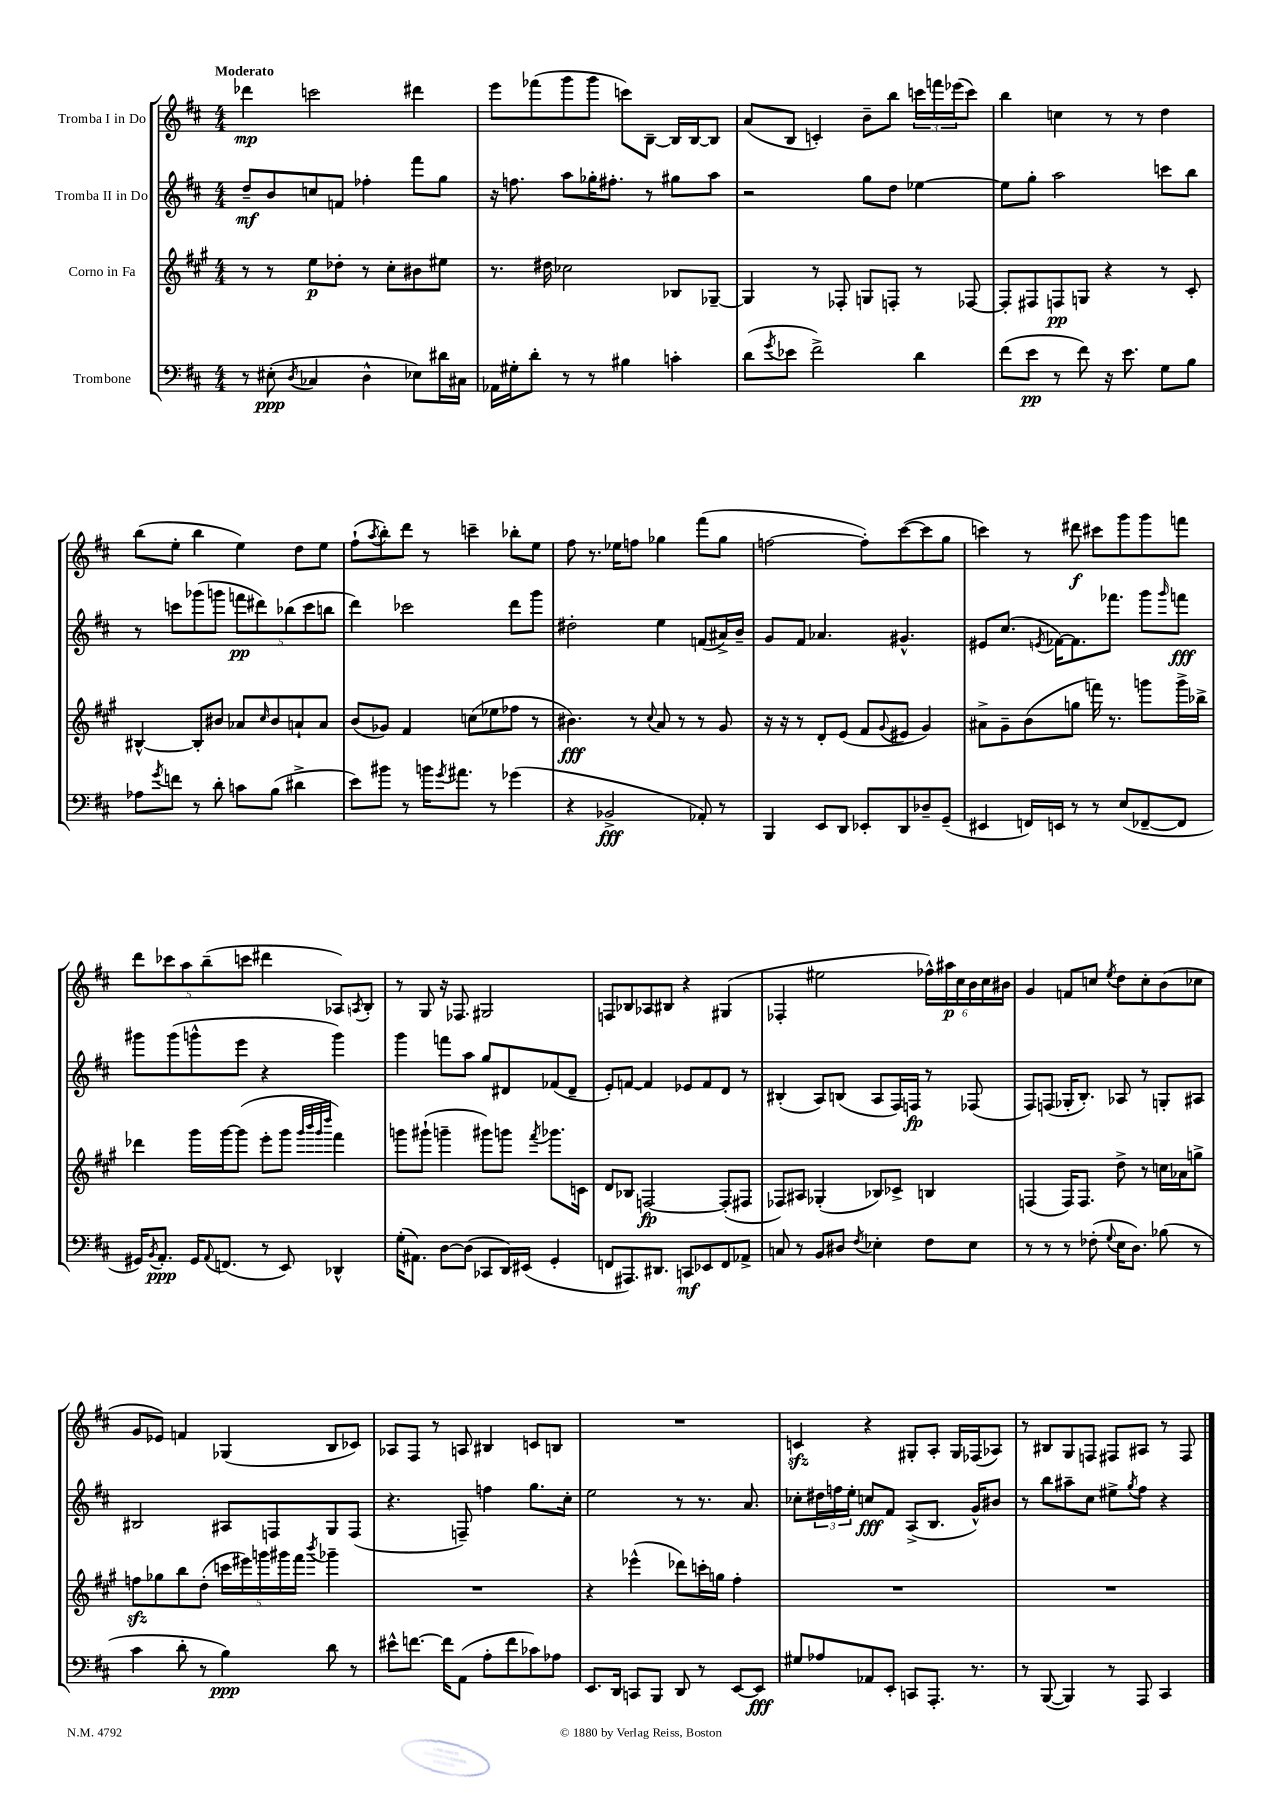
<<
\new StaffGroup <<
\new Staff = "s0" \with { instrumentName = "Tromba I in Do" } {
    \clef treble \key d \major \numericTimeSignature \time 4/4 \tempo "Moderato"
    des'''4\mp c'''2 dis'''4 |
    e'''8 fes'''8( g'''8 g'''8 c'''8) b8~-- b16 b16~ b8 |
    a'8( b8 c'4-.) b'8-- b''8 \tuplet 3/2 { c'''16 f'''16 ees'''16( } c'''8) |
    b''4 c''4 r8 r8 d''4 |
    b''8( e''8-. b''4 e''4) d''8 e''8 |
    fis''8-!( \acciaccatura { a''8 } b''8-.) d'''8 r8 c'''4-- bes''8-. e''8 |
    fis''8 r8. ees''16 f''8 ges''4 fis'''8( ges''8 |
    f''2~ f''8-.) cis'''8~( cis'''8 g''8 |
    c'''4) r8 dis'''8\f cis'''8 g'''8 g'''8 f'''8 |
    \tuplet 5/4 { d'''8 ces'''8 a''8 b''8--( c'''8 } dis'''4 aes8) \acciaccatura { a8 } b8-. |
    r8 g8 r16 fes8. gis2 |
    f8 bes8 aes8 bis8 r4 gis4( |
    fes4-. eis''2 \tuplet 6/4 { fes''16-^) ais''16\p cis''16 b'16 cis''16 bis'16 } |
    g'4 f'8 c''8 \acciaccatura { e''8 } d''8 c''8-. b'8( ces''8 |
    g'8 ees'8) f'4 ges4( b8 ces'8) |
    aes8 fis8 r8 a8 bis4 c'8 b8 |
    R1 |
    c'4\sfz r4 gis8-. a8-. gis16 fes16( aes8) |
    r8 bis8 g8 f8 fis8 ais8 r8 fis8 \bar "|." |
}
\new Staff = "s1" \with { instrumentName = "Tromba II in Do" } {
    \clef treble \key d \major \numericTimeSignature \time 4/4
    d''8--\mf b'8 c''8 f'8 fes''4-. fis'''8 g''8 |
    r16 f''8. a''8 ges''16-. fis''8.-. r8 gis''8 a''8 |
    r2 g''8 d''8 ees''4~ |
    ees''8 g''8-. a''2 c'''8 b''8 |
    r8 c'''8 ges'''8( g'''8 \tuplet 5/4 { f'''8\pp dis'''8) bes''8( c'''8 b''8 } |
    d'''4) ces'''2 d'''8 g'''8 |
    dis''2-. e''4 f'8( ais'16->) b'16-- |
    g'8 fis'8 aes'4. gis'4.-^ |
    eis'8 cis''8.( \acciaccatura { e'8 } fes'16~) fes'8. fes'''8. g'''8 \grace { g'''16 } f'''8\fff |
    gis'''8 gis'''8( g'''8-^ e'''8 r4 g'''4) |
    g'''4 f'''8 a''8 g''8 dis'8 fes'8( dis'8-- |
    e'8-.) f'8~ f'4 ees'8 f'8 d'8 r8 |
    bis4-.( a8) b8( a8 fis16) f16\fp r8 fes8( |
    fis8) f8( ges16-. b8.-.) aes8 r8 g8-. ais8 |
    bis2 ais8 f8 g8 f8( |
    r4. f8--) f''4 g''8. cis''16-. |
    e''2 r8 r8. a'8. |
    ces''8-. \tuplet 3/2 { dis''16 f''16 e''16-. } c''8\fff fis'8 a8->( b8. g'16-^) bis'8 |
    r8 b''8 ais''8-- cis''8 eis''8-> \acciaccatura { g''8 } fis''8 r4 \bar "|." |
}
\new Staff = "s2" \with { instrumentName = "Corno in Fa" } {
    \clef treble \key a \major \numericTimeSignature \time 4/4
    r8 r8 e''8\p des''8-. r8 cis''8-. bis'8 eis''8 |
    r8. dis''16 ces''2 bes8 ges8~-- |
    ges4 r8 fes8-. g8 f8-. r8 fes8~ |
    fes8-. fis8 f8\pp g8 r4 r8 cis'8-. |
    bis4~-^ bis8-. bis'8 aes'8 \grace { cis''16 } bis'8 a'8-! a'8 |
    b'8( ges'8) fis'4 c''8( ees''8 fes''8 r8 |
    bis'4.\fff) r8 \appoggiatura { cis''8 } a'8 r8 r8 gis'8 |
    r16 r16 r8 d'8-. e'8( fis'8 \appoggiatura { gis'8 } eis'8 gis'4) |
    ais'8-> gis'8-- b'8( g''8 f'''16) r8. g'''8 g'''16-> bes''16-> |
    des'''4 gis'''16 gis'''16~ gis'''8( e'''8-. gis'''8 \grace { gis'''32 b'''32 gis'''32 d''''32 } fis'''4) |
    g'''8 gis'''8-!( g'''4-- gis'''8) g'''8 \acciaccatura { fis'''8 } ges'''8. c'16 |
    d'8 bes8 f2~\fp f8-.( fis8 |
    fes8) ais8 ges4-.( bes8) ces'8-> b4 |
    f4( f16) f8. d''8-> r8 c''16 aes'16 g''8-> |
    f''8\sfz ges''8 b''8 d''8-.( \tuplet 5/4 { c'''16 eis'''16) g'''16 gis'''16 fis'''16 } \acciaccatura { b'''8 } ges'''4-- |
    R1 |
    r4 ees'''4-^( des'''8) c'''16-. g''16 fis''4-. |
    R1 |
    R1 \bar "|." |
}
\new Staff = "s3" \with { instrumentName = "Trombone" } {
    \clef bass \key d \major \numericTimeSignature \time 4/4
    r8 eis8-.\ppp( \acciaccatura { d8 } ces4 d4-^ ees8) dis'16 cis16 |
    aes,16 gis16-. d'8-. r8 r8 bis4 c'4-. |
    d'8( \acciaccatura { g'8 } ees'8 fis'2->) d'4 |
    fis'8( e'8\pp r8 fis'8) r16 e'8. g8 b8 |
    aes8 \acciaccatura { g'8 } f'8 r8 d'8-. c'8 b8( dis'4-> |
    e'8) bis'8 r8 b'16 \acciaccatura { g'8 } ais'8. r8 ges'4( |
    r4 bes,2->\fff aes,8-.) r8 |
    b,,4 e,8 d,8 ees,8-. d,8 des8-- g,8--( |
    eis,4 f,16) e,16 r8 r8 e8( fes,8~-- fes,8 |
    gis,16) \acciaccatura { b,8 } a,8.-.\ppp gis,16 \appoggiatura { a,8 } f,8.( r8 e,8) des,4-^ |
    g16-.( ais,8.) d8~ d8( ces,8 d,16) eis,16( g,4-. |
    f,8 ais,,8.) dis,8. c,8\mf ees,8 f,8 aes,8-> |
    c8 r8 b,8 dis8 \acciaccatura { fis8 } ees4-. fis8 ees8 |
    r8 r8 r8 fes8-.( \appoggiatura { g8 } e16 d8.) bes8( r8 |
    cis'4 d'8-. r8 b4\ppp) d'8 r8 |
    eis'8-^ f'8.~ f'16 a,8( a8-. f'8 ces'8) aes8 |
    e,8. d,16 c,8 b,,8 d,8 r8 e,8~ e,8\fff |
    gis8 aes8 aes,8 e,8-. c,8 a,,8.-. r8. |
    r8 b,,8~( b,,4) r8 a,,8 cis,4 \bar "|." |
}
>>
>>
\layout { \context { \Score \remove "Bar_number_engraver" } }
